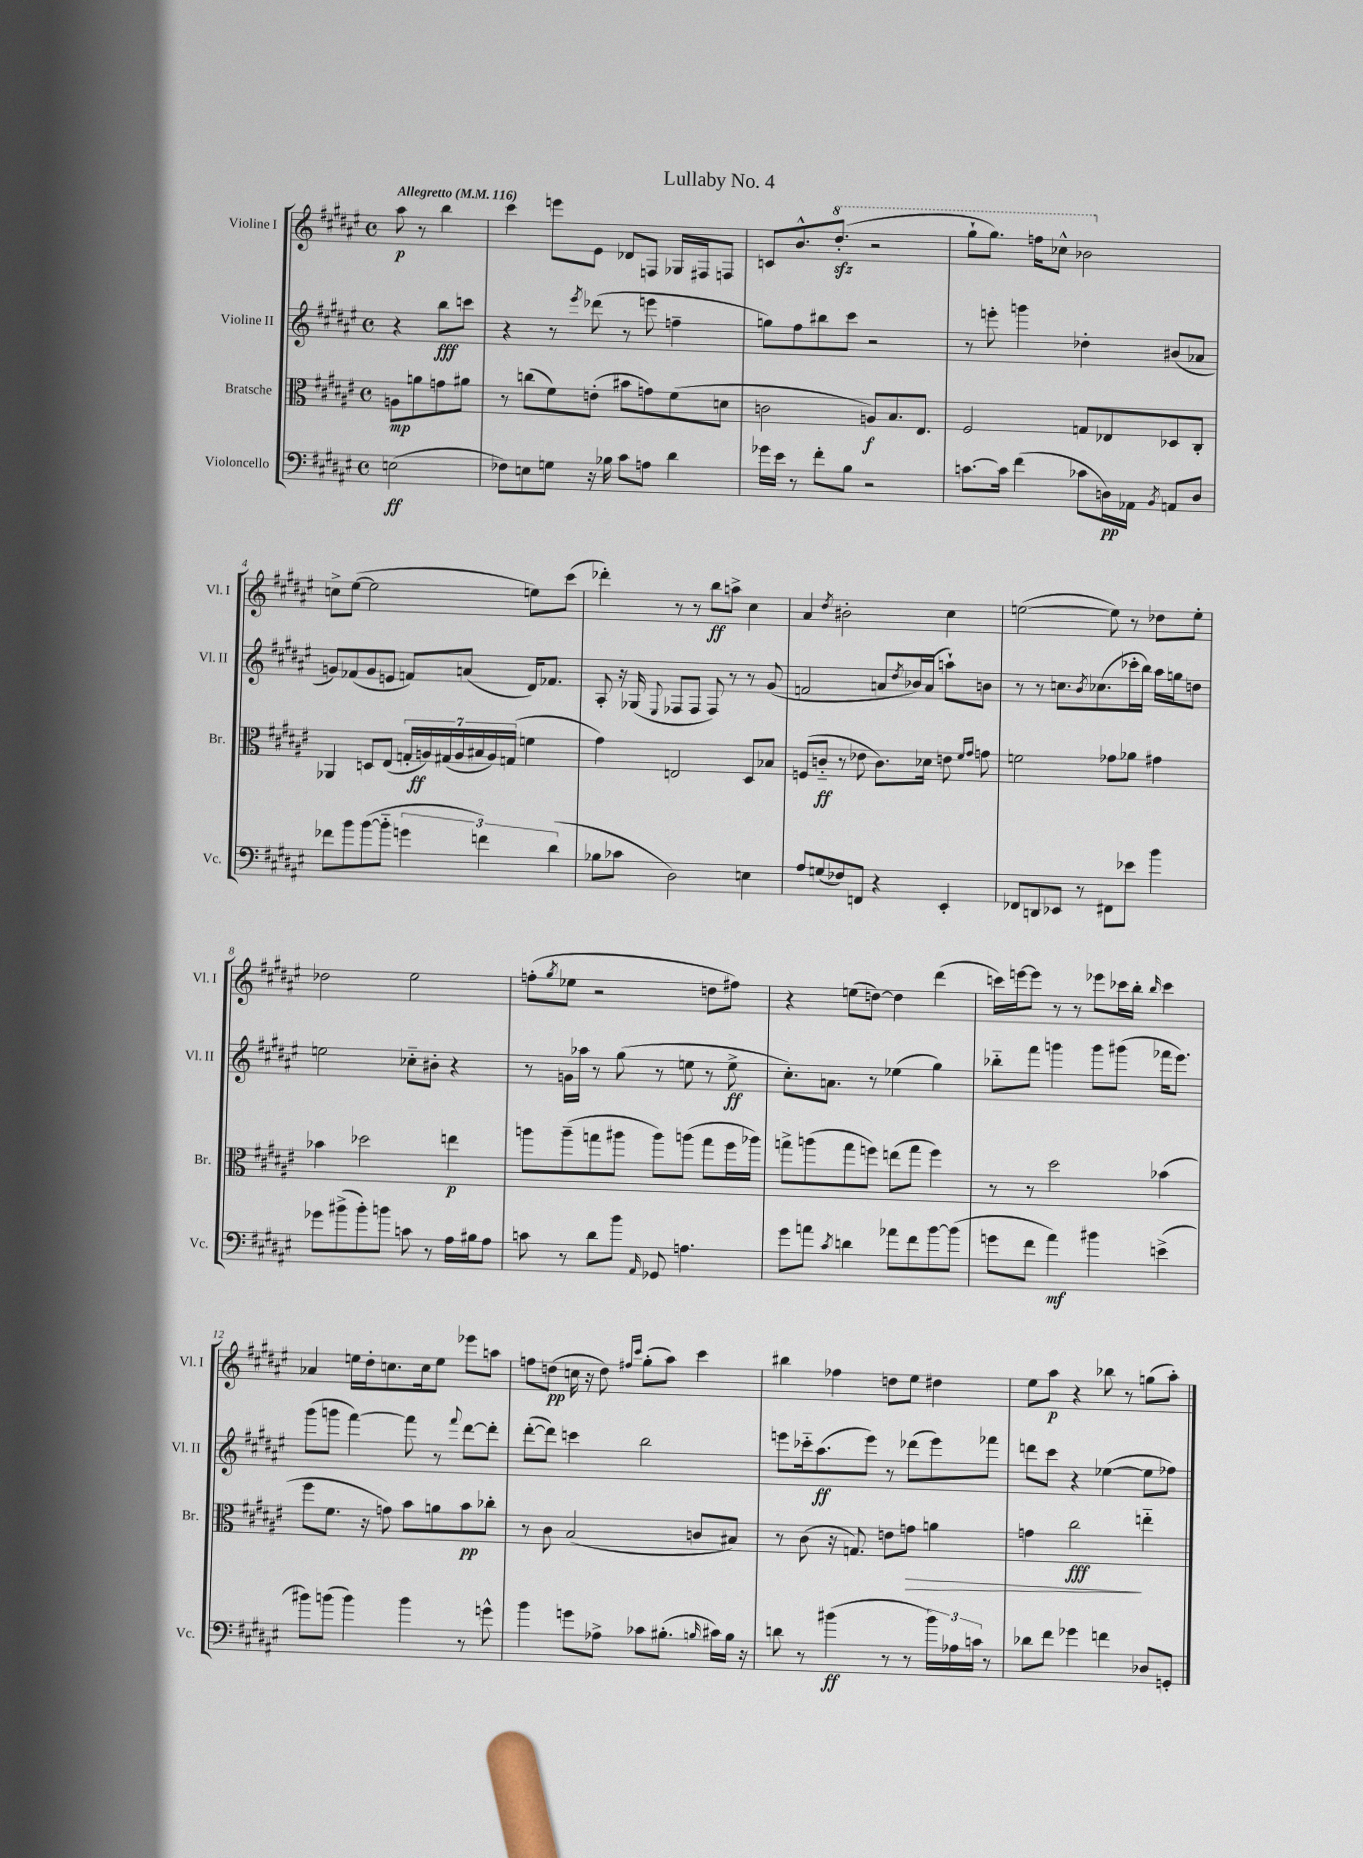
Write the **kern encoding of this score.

**kern	**kern	**kern	**kern
*staff4	*staff3	*staff2	*staff1
*clefF4	*clefC3	*clefG2	*clefG2
*k[f#c#g#d#a#e#]	*k[f#c#g#d#a#e#]	*k[f#c#g#d#a#e#]	*k[f#c#g#d#a#e#]
*M4/4	*M4/4	*M4/4	*M4/4
*met(c)	*met(c)	*met(c)	*met(c)
*MM116	*MM116	*MM116	*MM116
(2E\	8A\L	4r	8aa#\
.	8a\	.	8r
.	8g\	8bb\L	4bb\
.	8a#\J	8ccc\J	.
=	=	=	=
8F-\L)	8r	4r	4ccc#\
8E\	(8cc\L	.	.
8G\J	8f#\)	8r	8eee\L
.	.	8qeee#/	.
16r	(8e'\J	(8ddd-\	8e#\J
16B-\	.	.	.
8c#\L	8b#\L	8r	8d-/L
8A\J	8g\)	8eee\	8F/J
4d#\	(8f#\	4ff~\	16G-/LL
.	.	.	16F#/J
.	8d\J	.	8F/J
=	=	=	=
16g-\LL	2c\	8gg\L)	8c/L
16e#\JJ	.	.	.
8r	.	8ff#\	8.b^^/
8f#'\L	.	8bb#\	.
.	.	.	(8.ddd#'/J
8B\J	.	8ccc#\J	.
2r	8A/L)	2r	2r
.	8.B/	.	.
.	8.E#/J	.	.
=	=	=	=
[8.c\L	2F#/	8r	8ggg#`\L
.	.	8eee'\	8.ggg#\J)
16c\]Jk	.	.	.
(4f#\	.	4ggg\	.
.	.	.	16fff\LK
.	.	.	8ccc-^^\J
8c-\L	8G/L	4dd-'\	2bb-\
16D\L)	8E-/	.	.
16AA-\JJ	.	.	.
8qBB/	.	.	.
8AA/L	8D-/	(8b#/L	.
8D/J	8C#'/J	8a-/J	.
=	=	=	=
8f-\L	4AA-/	8g/L)	8cc^\L
8b\	.	(8f-/	([8ee#\J
([8b\	8D/L	8g/	2ee#\]
8b'~\]J	(8E#/J	8e/J	.
6g\	28G'/LL	8f/L)	.
.	28A/)	.	.
.	(28G#/	.	.
.	28A/	.	.
.	.	(8a/J	.
.	28B#/	.	.
6f\)	.	.	.
.	28A/)	.	.
.	(28G/JJ	.	.
.	4f\	16d#/LK)	8ee\L)
.	.	8.f-/J	.
(6d#\	.	.	.
.	.	.	(8ccc#\J
=	=	=	=
8B-\L	4g#\)	8A#'/	4ddd-'\)
8c-\J	.	16r	.
.	.	(16G-/	.
.	.	8qqE#/	.
2D#\)	2E/	8F-/L	8r
.	.	8F-/J	8r
.	.	8F-/)	8bb\L
.	.	8r	8aa^\J
4E\	8D#/L	8r	4cc#\
.	8B-/J	(8g#/	.
=	=	=	=
8A#/L	(8F/L	2f/	4a#/
(8G/	8c'~/J	.	.
.	.	.	8qdd#/
8F-/)	8r	.	2b#'\
8FF/J	8e-\	.	.
4r	8.c\L)	8a/L	.
.	.	8qdd#/	.
.	.	16b-/L)	.
.	16d-\Jk	(16a/JJ	.
4EE#'/	8e\	8aa`\L)	4cc#\
.	16qqf#/LL	.	.
.	16qqg#/JJ	.	.
.	8g\	8b\J	.
=	=	=	=
8FF-/L	2f\	8r	([2ee\
8DD/	.	8r	.
8EE-/J	.	8.cc\L	.
8r	.	.	.
.	.	8qb/	.
.	.	(8.cc-\	.
8FF#\L	8g-\L	.	8ee\])
8e-\J	8a-\J	16ccc-'\L	8r
.	.	16bb\JJ)	.
4b\	4g#\	16aa#\LL	8dd-\L
.	.	16gg\J	.
.	.	8dd\J	8ee'\J
=	=	=	=
8g-\L	4b-\	2ee\	2dd-\
(8b#^\	.	.	.
8b#'\)	2dd-\	.	.
8b\J	.	.	.
8c\	.	8cc-'~\L	2ee#\
8r	.	8b#'\J	.
16A#\LL	4ee\	4r	.
16B#\J	.	.	.
8A#\J	.	.	.
=	=	=	=
8c\	8aa\L	8r	(8ff'\L
.	.	.	8qgg#/
8r	(8aa~\	16g\LL	8ee-\J
.	.	16aa-\JJ	.
8d#\L	8gg\	8r	2r
8b\J	8aa#\J	(8gg#\	.
16qqAA#/	.	.	.
8GG-/	8aa#\L)	8r	.
4.A\	(8aa\J	8ee\	.
.	8gg\L	8r	8dd\L
.	16ff#\L	8ee^\	8ff#\J)
.	16aa-\JJ)	.	.
=	=	=	=
8g#\L	8gg^\L	8.cc#'\L)	4r
8a\J	(8aa\	.	.
.	.	8.a\J	.
8qc#/	.	.	.
4d\	8gg\	.	(8ee\L
.	8ff\J)	8r	[8dd\J)
8a-\L	(8ee\L	(4ee-\	4dd\]
8f#\	8gg\J	.	.
[8b\	4ff\)	4gg#\)	(4ddd#\
(8b\]J	.	.	.
=	=	=	=
8g\L	8r	8bb-'~\L	16ccc\LL)
.	.	.	[16eee\J
8f#\J	8r	8fff#\J	8eee\]J
4a#\)	2dd#\	4ggg\	8r
.	.	.	8r
4b#\	.	8ggg\L	8eee-\L
.	.	(8ggg#\J	16ccc-\L
.	.	.	16bb'\JJ
.	.	.	16qqbb/
(4e^\	(4b-\	16fff-\LK	4ccc-\
.	.	8.eee#\J)	.
=	=	=	=
8b#\L)	8ff#\L	(8ggg#\L	4a-/
(8b\J	8.f#\J	8ggg\J	.
4b\)	.	[4fff#\)	16ee\LL
.	16r	.	16dd#'\J
.	8g\)	.	8.cc\
4b\	8b\L	8fff#\]	.
.	.	.	16cc\k
.	8a\	8r	8ee\J
.	.	8qqfff#/	.
8r	8b\	[8ddd#\L	8eee-\L
8g^^\	8cc-'\J	8ddd#'\]J	8aa\J
=	=	=	=
4b\	8r	([8ddd#'\L	8ff\L
.	8c#\	8ddd#\]J)	(8dd\J
8g\L	(2B/	4ccc\	16cc\
.	.	.	16r
8A-^\J	.	.	8dd\)
.	.	.	16qqff#/LL
.	.	.	16qqccc#/JJ
8c-\L	.	2bb\	(8gg#'\L
(8.B#'\J	.	.	8aa#\J)
.	8c/L	.	4ccc#\
16qqB/	.	.	.
16c#\LL)	.	.	.
16B\JJ	8B#/J)	.	.
16r	.	.	.
=	=	=	=
8d\	8r	8eee\L	4bb#\
8r	(8c#\	16ccc-'~\k	.
.	.	(8.aa#\	.
(4b#\	16r	.	4ff-\
.	8.G/)	.	.
.	.	8eee\J)	.
8r	8e\L	8r	8dd\L
8r	8g\J	(8ddd-\L	8ee#\J
24b#\LL)	4a\	8eee\)	4dd#\
24A-\	.	.	.
24c\JJ	.	.	.
8r	.	8fff-\J	.
=	=	=	=
8d-\L	4g\	8ddd\L	8ee#\L
8f#\J	.	8ccc#\J	8aa#\J
4g-\	2cc#\	4r	4r
4f\	.	([4ee-\	8bb-\
.	.	.	8r
8D-/L	4ee'~\	8ee-\]L	(8gg\L
8GG'/J	.	8ff-\J)	8aa#'\J)
==	==	==	==
*-	*-	*-	*-
